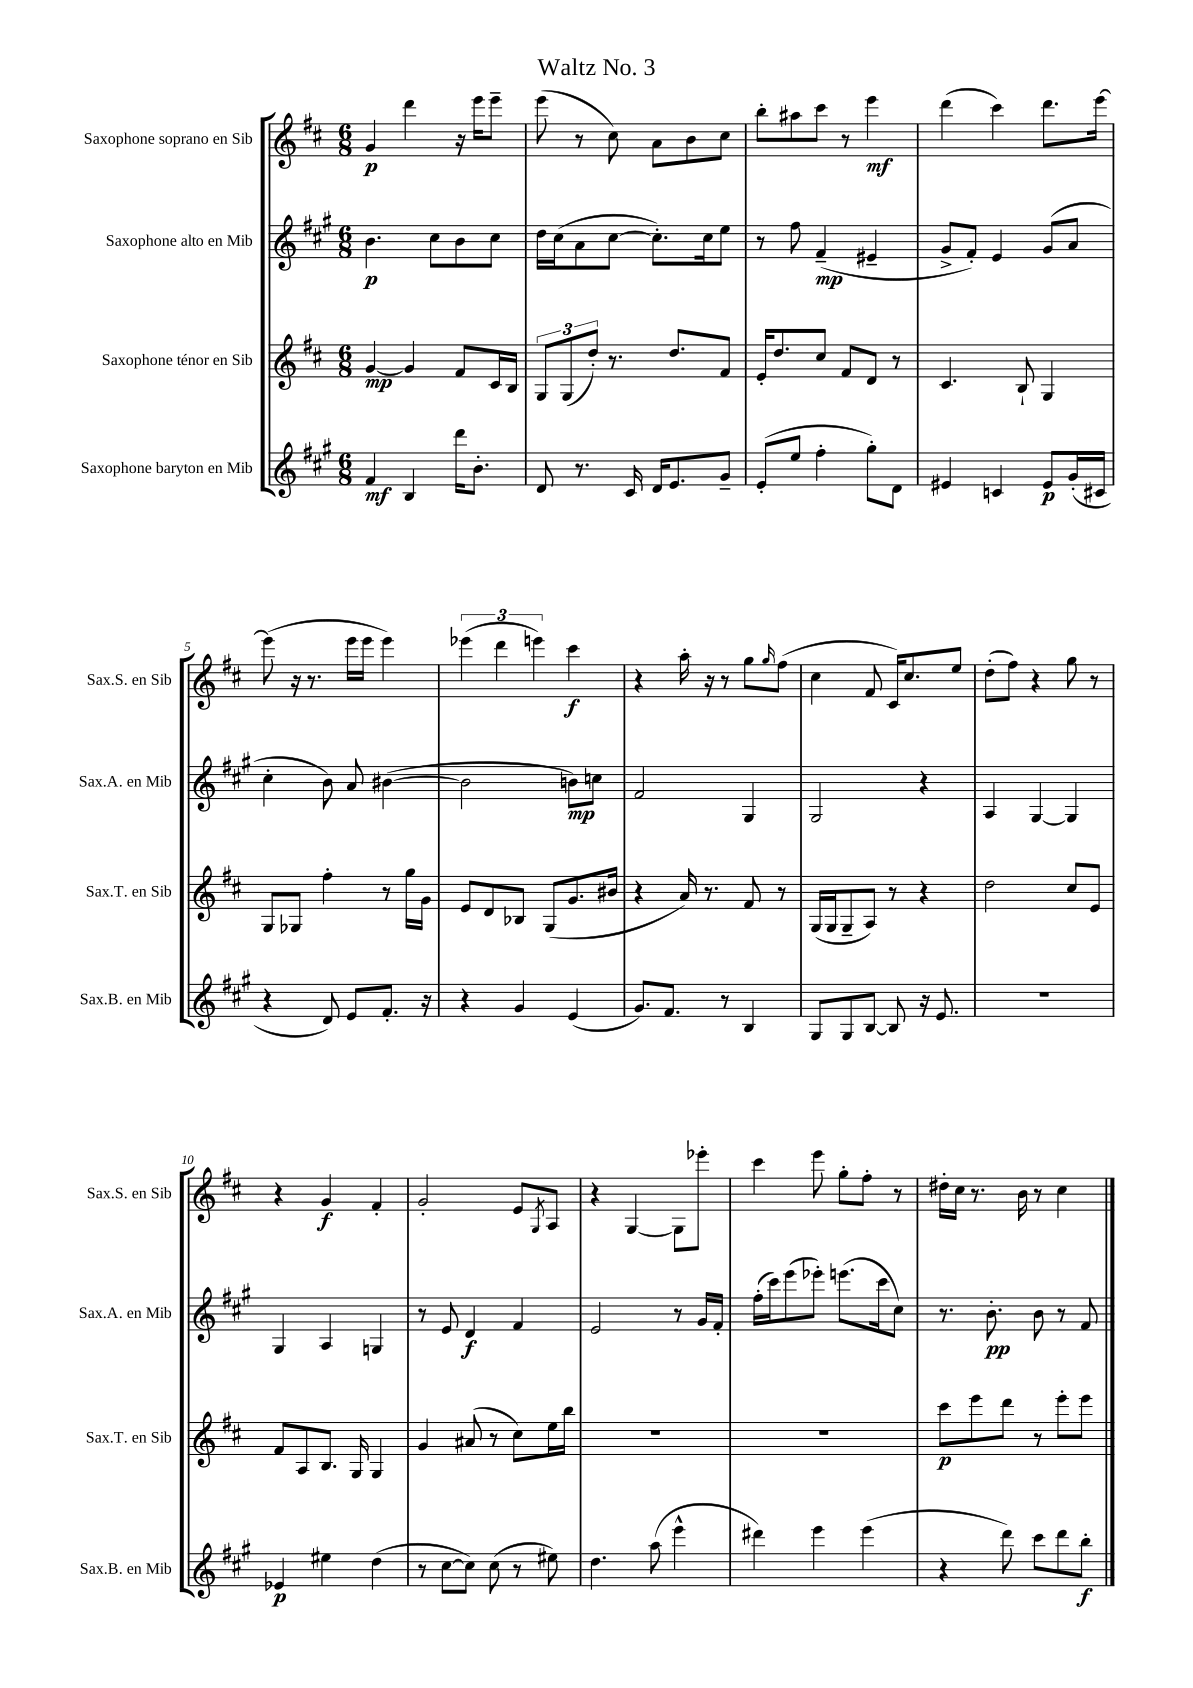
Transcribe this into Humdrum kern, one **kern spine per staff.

**kern	**dynam	**kern	**dynam	**kern	**dynam	**kern	**dynam
*part4	*part4	*part3	*part3	*part2	*part2	*part1	*part1
*staff4	*staff4	*staff3	*staff3	*staff2	*staff2	*staff1	*staff1
*I"Saxophone baryton en Mib	*	*I"Saxophone ténor en Sib	*	*I"Saxophone alto en Mib	*	*I"Saxophone soprano en Sib	*
*I'Sax.B. en Mib	*	*I'Sax.T. en Sib	*	*I'Sax.A. en Mib	*	*I'Sax.S. en Sib	*
*clefG2	*	*clefG2	*	*clefG2	*	*clefG2	*
*k[f#c#g#]	*	*k[f#c#]	*	*k[f#c#g#]	*	*k[f#c#]	*
*M6/8	*	*M6/8	*	*M6/8	*	*M6/8	*
=1	=1	=1	=1	=1	=1	=1	=1
4f#/	mf	[4g/	mp	4.b\	p	4g/	p
4B/	.	4g/]	.	.	.	4ddd\	.
.	.	.	.	8cc#\L	.	.	.
16ddd\KL	.	8f#/L	.	8b\	.	16r	.
8.b'\J	.	.	.	.	.	16eee\KL	.
.	.	16c#/L	.	8cc#\J	.	8eee~\J	.
.	.	16B/JJ	.	.	.	.	.
=2	=2	=2	=2	=2	=2	=2	=2
8d/	.	12G/L	.	16dd\LL	.	(8eee\	.
.	.	.	.	(16cc#\J	.	.	.
.	.	(12G/	.	.	.	.	.
8.r	.	.	.	8a\	.	8r	.
.	.	12dd'/J)	.	.	.	.	.
.	.	8.r	.	[8cc#\J	.	8cc#\)	.
16c#/	.	.	.	.	.	.	.
16d/KL	.	.	.	8.cc#'\L])	.	8a\L	.
8.e/	.	8.dd/L	.	.	.	.	.
.	.	.	.	.	.	8b\	.
.	.	.	.	16cc#\k	.	.	.
8g#~/J	.	8f#/J	.	8ee\J	.	8cc#\J	.
=3	=3	=3	=3	=3	=3	=3	=3
(8e'/L	.	16e'/KL	.	8r	.	8bb'\L	.
.	.	8.dd/	.	.	.	.	.
8ee/J	.	.	.	8ff#\	.	8aa#X\	.
4ff#'\	.	8cc#/J	.	(4f#~/	mp	8ccc#\J	.
.	.	8f#/L	.	.	.	8r	.
8gg#'\L)	.	8d/J	.	4e#X~/	.	4eee\	mf
8d\J	.	8r	.	.	.	.	.
=4	=4	=4	=4	=4	=4	=4	=4
4e#X/	.	4.c#/	.	8g#^/L	.	(4ddd\	.
.	.	.	.	8f#'/J)	.	.	.
4cn/	.	.	.	4e/	.	4ccc#\)	.
.	.	8B`/	.	.	.	.	.
8e#/L	p	4G/	.	(8g#/L	.	8.ddd\L	.
(16g#'/L	.	.	.	8a/J	.	.	.
16c#X/JJ	.	.	.	.	.	[16eee\Jk	.
!!LO:LB:g=z
=5	=5	=5	=5	=5	=5	=5	=5
4r	.	8G/L	.	4cc#'\	.	(8eee\]	.
.	.	8G-X/J	.	.	.	16r	.
.	.	.	.	.	.	8.r	.
8d/)	.	4ff#'\	.	8b\)	.	.	.
8e/L	.	.	.	8a/	.	16eee\LL	.
.	.	.	.	.	.	16eee\JJ	.
8.f#'/J	.	8r	.	([4b#X\	.	4eee\)	.
.	.	16gg\LL	.	.	.	.	.
16r	.	16g\JJ	.	.	.	.	.
=6	=6	=6	=6	=6	=6	=6	=6
4r	.	8e/L	.	2b#\]	.	(6eee-X\	.
.	.	8d/	.	.	.	.	.
.	.	.	.	.	.	6ddd\	.
4g#/	.	8B-X/J	.	.	.	.	.
.	.	.	.	.	.	6eeen\)	.
.	.	(8G/L	.	.	.	.	.
(4e/	.	8.g/	.	8bn\L)	mp	4ccc#\	f
.	.	.	.	8ccn\J	.	.	.
.	.	16b#X/Jk	.	.	.	.	.
=7	=7	=7	=7	=7	=7	=7	=7
8.g#/L)	.	4r	.	2f#/	.	4r	.
8.f#/J	.	.	.	.	.	.	.
.	.	16a/)	.	.	.	16aa'\	.
.	.	8.r	.	.	.	16r	.
8r	.	.	.	.	.	8r	.
4B/	.	8f#/	.	4G#/	.	8gg\L	.
.	.	.	.	.	.	16qqgg/	.
.	.	8r	.	.	.	(8ff#\J	.
=8	=8	=8	=8	=8	=8	=8	=8
8G#/L	.	(16G/LL	.	2G#/	.	4cc#\	.
.	.	16G/J	.	.	.	.	.
8G#/	.	8G~/	.	.	.	.	.
[8B/J	.	8A/J)	.	.	.	8f#/	.
8B/]	.	8r	.	.	.	16c#/KL)	.
.	.	.	.	.	.	8.cc#/	.
16r	.	4r	.	4r	.	.	.
8.e/	.	.	.	.	.	.	.
.	.	.	.	.	.	8ee/J	.
=9	=9	=9	=9	=9	=9	=9	=9
2.r	.	2dd\	.	4A/	.	(8dd'\L	.
.	.	.	.	.	.	8ff#\J)	.
.	.	.	.	[4G#/	.	4r	.
.	.	8cc#/L	.	4G#/]	.	8gg\	.
.	.	8e/J	.	.	.	8r	.
!!LO:LB:g=z
=10	=10	=10	=10	=10	=10	=10	=10
4e-X/	p	8f#/L	.	4G#/	.	4r	.
.	.	8A/	.	.	.	.	.
4ee#X\	.	8.B/J	.	4A/	.	4g/	f
.	.	16G/	.	.	.	.	.
(4dd\	.	4G/	.	4Gn/	.	4f#'/	.
=11	=11	=11	=11	=11	=11	=11	=11
8r	.	4g/	.	8r	.	2g'/	.
[8cc#\L	.	.	.	8e/	.	.	.
8cc#\J])	.	(8a#X/	.	4d/	f	.	.
(8cc#\	.	8r	.	.	.	.	.
8r	.	8cc#\L)	.	4f#/	.	8e/L	.
.	.	.	.	.	.	8qG/	.
8ee#X\)	.	16ee\L	.	.	.	8A/J	.
.	.	16bb\JJ	.	.	.	.	.
=12	=12	=12	=12	=12	=12	=12	=12
4.dd\	.	2.r	.	2e/	.	4r	.
.	.	.	.	.	.	[4G/	.
(8aa\	.	.	.	.	.	.	.
4eee^^\	.	.	.	8r	.	8G\L]	.
.	.	.	.	16g#/LL	.	8eee-X'\J	.
.	.	.	.	16f#'/JJ	.	.	.
=13	=13	=13	=13	=13	=13	=13	=13
4ddd#X\)	.	2.r	.	(16ff#'\LL	.	4ccc#\	.
.	.	.	.	16ccc#\J)	.	.	.
.	.	.	.	(8eee\	.	.	.
4eee\	.	.	.	8eee-X'\J)	.	8eee\	.
.	.	.	.	(8.eeen\L	.	8gg'\L	.
(4eee\	.	.	.	.	.	8ff#'\J	.
.	.	.	.	16ccc#\k	.	.	.
.	.	.	.	8cc#\J)	.	8r	.
=14	=14	=14	=14	=14	=14	=14	=14
4r	.	8ccc#\L	p	8.r	.	16dd#X'\LL	.
.	.	.	.	.	.	16cc#\JJ	.
.	.	8eee\	.	.	.	8.r	.
.	.	.	.	8.b'\	pp	.	.
8ddd\)	.	8ddd\J	.	.	.	.	.
.	.	.	.	.	.	16b\	.
8ccc#\L	.	8r	.	8b\	.	8r	.
8ddd\	.	8eee'\L	.	8r	.	4cc#\	.
8bb'\J	f	8eee\J	.	8f#/	.	.	.
==	==	==	==	==	==	==	==
*-	*-	*-	*-	*-	*-	*-	*-
